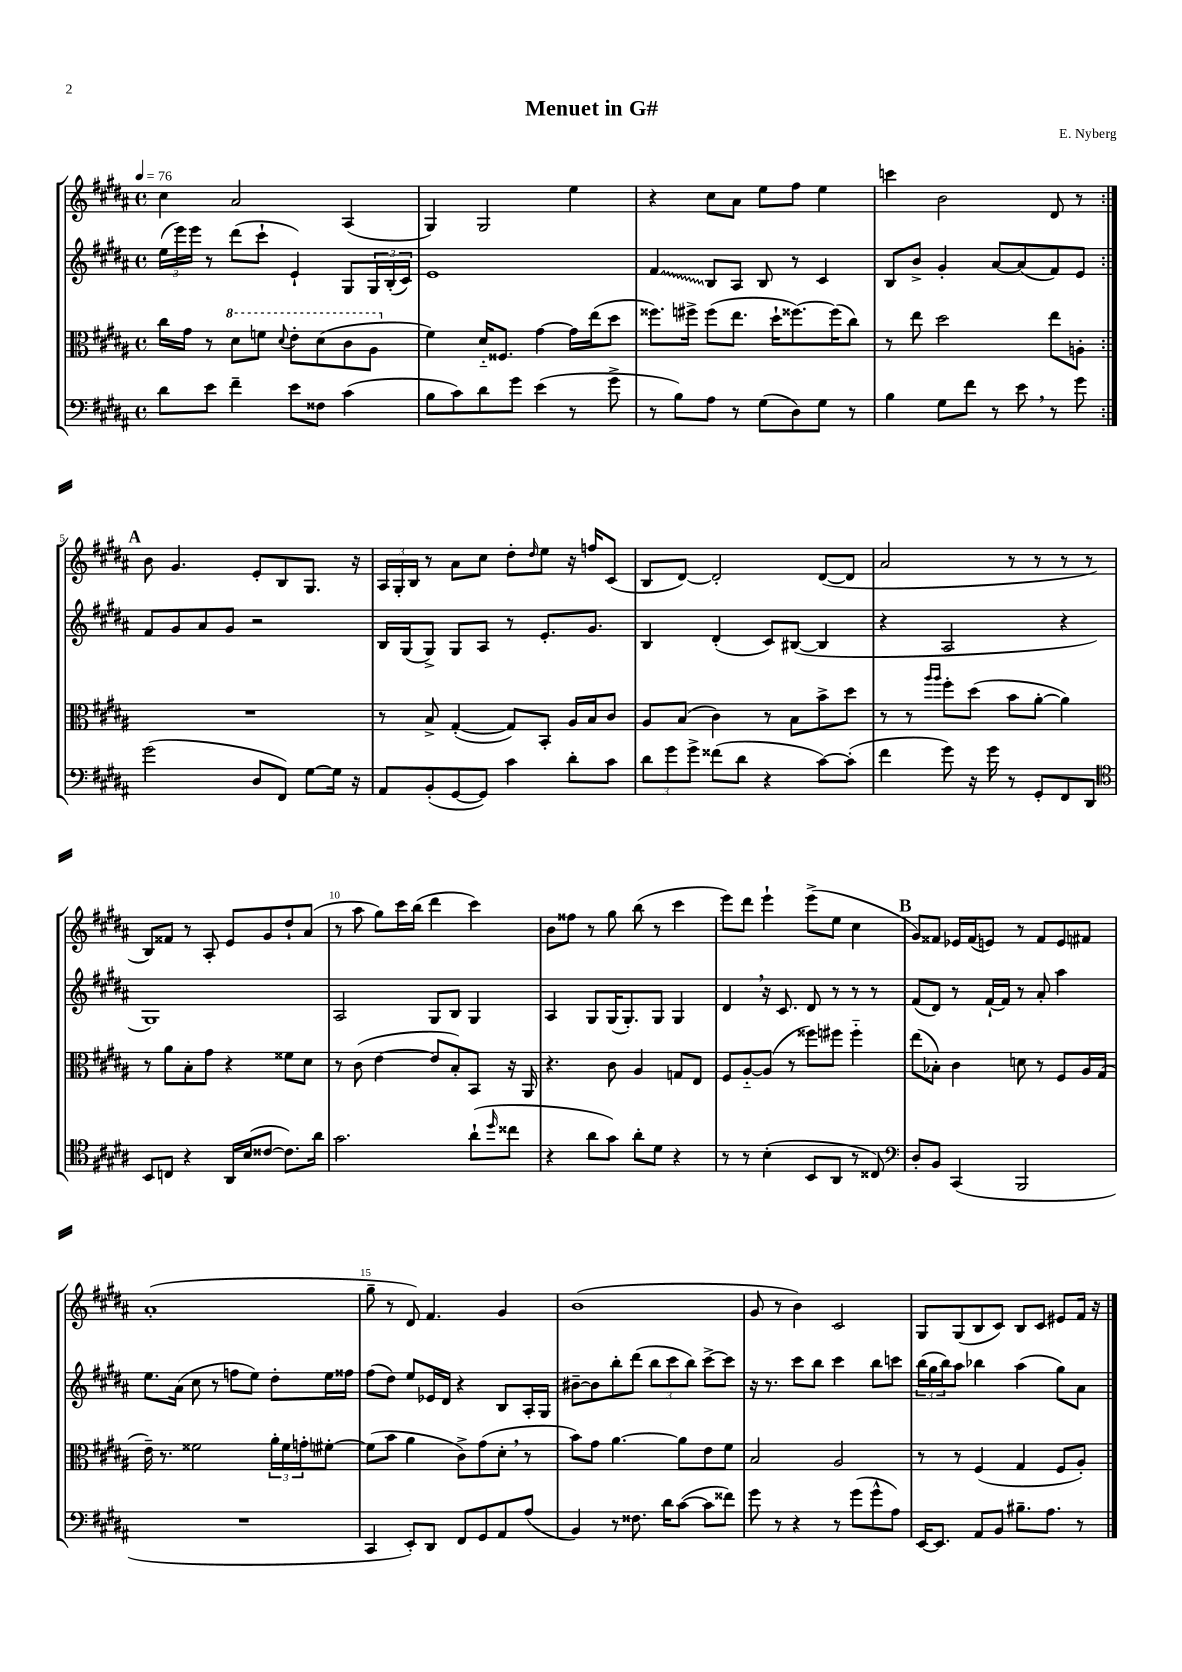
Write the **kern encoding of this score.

**kern	**kern	**kern	**kern
*staff4	*staff3	*staff2	*staff1
*clefF4	*clefC3	*clefG2	*clefG2
*k[f#c#g#d#a#]	*k[f#c#g#d#a#]	*k[f#c#g#d#a#]	*k[f#c#g#d#a#]
*M4/4	*M4/4	*M4/4	*M4/4
*met(c)	*met(c)	*met(c)	*met(c)
*MM76	*MM76	*MM76	*MM76
8d#	16cc#	(24ee	4cc#
.	.	24eee)	.
.	16g#	.	.
.	.	24eee	.
8e	8r	8r	.
4f#~	8dd#	(8ddd#	2a#
.	8ff	8ccc#`	.
.	8qqdd#	.	.
8e	8ee'	4e`)	.
8F##	(8dd#	.	.
(4c#	8cc#	8G#	(4A#
.	8a#	24G#	.
.	.	(24B'	.
.	.	24c#)	.
=	=	=	=
8B	4f#)	1e	4G#)
8c#)	.	.	.
8d#	16d#'~	.	2G#
.	8.F##	.	.
8g#	.	.	.
(4e	[4g#	.	.
8r	16g#]	.	4ee
.	(16ee	.	.
8g#^	8dd#	.	.
=	=	=	=
8r	8.ff##)	4f#	4r
8B)	.	.	.
.	16ff#^	.	.
8A#	(8ff#	8B	8cc#
8r	8.ee	8A#	8a#
(8G#	.	8B	8ee
.	16dd#`	.	.
8D#)	[8.ff##)	8r	8ff#
8G#	.	4c#	4ee
.	(16ff##]	.	.
8r	8cc#)	.	.
=	=	=	=
4B	8r	8B	4ccc
.	8ee	8b^	.
8G#	2dd#	4g#'	2b
8f#	.	.	.
8r	.	[8a#	.
8e	.	(8a#]	.
8r	8ee	8f#)	8d#
8g#	8A'	8e	8r
=:|!	=:|!	=:|!	=:|!
(2g#	1r	8f#	8b
.	.	8g#	4.g#
.	.	8a#	.
.	.	8g#	.
8D#	.	2r	8e'
8FF#)	.	.	8B
[8G#	.	.	8.G#
16G#]	.	.	.
16r	.	.	16r
=	=	=	=
8AA#	8r	16B	24A#
.	.	.	24G#'
.	.	(16G#	.
.	.	.	24B
(8BB'	8B^	8G#^)	8r
[8GG#	([4G#'	8G#	8a#
8GG#])	.	8A#	8cc#
4c#	8G#])	8r	8dd#'
.	.	.	16qqdd#
.	8BB'	8.e'	8ee
8d#'	16A#	.	16r
.	16B	8.g#	16ff
8c#	8c#	.	(8c#
=	=	=	=
12d#	8A#	4B	8B
12g#	.	.	.
.	(8B	.	[8d#)
12g#^	.	.	.
(8f##	4c#)	(4d#'	2d#']
8d#	.	.	.
4r	8r	8c#)	.
.	8B	([8B#	.
[8c#)	8b^	4B#]	([8d#
(8c#']	8dd#	.	8d#]
=	=	=	=
4f#	8r	4r	2a#
.	8r	.	.
.	16qqaa#	.	.
.	16qqaa#	.	.
8g#)	8ff#'	2A#	.
16r	(8dd#	.	.
16g#	.	.	.
8r	8b	.	8r
8GG#'	[8a#'	.	8r
8FF#	4a#])	4r	8r
8DD#	.	.	8r
=	=	=	=
*clefC4	*	*	*
8BB	8r	1G#)	8B)
8C	8a#	.	8f##
4r	8B'	.	8r
.	8g#	.	8A#'
16AA#	4r	.	8e
(16B	.	.	.
[8c##	.	.	8g#
8.c##])	8f##	.	8dd#`
.	8d#	.	(8a#
16a#	.	.	.
=	=	=	=
2.g#	8r	2A#	8r
.	(8c#	.	8aa#
.	[4e	.	8gg#)
.	.	.	16ccc#
.	.	.	(16bb
.	8e]	8G#	4ddd#
.	8B')	8B	.
(8a#`	8BB	4G#	4ccc#)
16qqdd#	.	.	.
8cc##	16r	.	.
.	16AA#	.	.
=	=	=	=
4r	4.r	4A#	8b
.	.	.	8ff##
8a#	.	8G#	8r
8g#)	8c#	(16G#	8gg#
.	.	8.G#')	.
8a#'	4A#	.	(8bb
8d#	.	8G#	8r
4r	8G	4G#	4ccc#
.	8E	.	.
=	=	=	=
8r	8F#	4d#	8eee)
8r	[8A#'~	.	8ddd#
(4B'	(8A#]	16r	4eee`
.	.	8.c#	.
.	8r	.	.
8BB	8ff##)	8d#	(8eee^
8AA#	8ff#	8r	8ee
8r	4ff#'~	8r	4cc#
8C##)	.	8r	.
=	=	=	=
*clefF4	*	*	*
8D#'	(8ee	(8f#	8g#)
8BB	8B-')	8d#)	8f##
(4CC#	4c#	8r	16e-
.	.	.	(16f##
.	.	[16f#`	8e)
.	.	16f#]	.
2BBB	8d	8r	8r
.	8r	8a#'	8f##
.	8F#	4aa#	8e
.	16A#	.	8f#
.	(16G#	.	.
=	=	=	=
1r	16e~)	8.ee	(1a#'
.	8.r	.	.
.	.	(16a#	.
.	2f##	8cc#	.
.	.	8r	.
.	.	8ff	.
.	.	8ee)	.
.	24a#'	8dd#'	.
.	24f##	.	.
.	24g'	.	.
.	[8f#'	16ee	.
.	.	16ff##	.
=	=	=	=
4CC#	(8f#]	(8ff#	8gg#~
.	8b	8dd#)	8r
8EE')	4a#	8ee	8d#)
8DD#	.	16e-	4.f#
.	.	16d#	.
8FF#	8c#^)	4r	.
8GG#	(8g#	.	.
8AA#	8d#'	8B	4g#
(8A#	8r	16A#'	.
.	.	16G#	.
=	=	=	=
4BB)	8b)	[8b#~	(1b
.	8g#	8b#]	.
8r	[4.a#	8bb'	.
8.F##	.	(8ddd#	.
.	.	12bb	.
16d#	.	.	.
.	.	12ccc#	.
([8c#	8a#]	.	.
.	.	12bb)	.
8c#]	8e	[8ccc#^	.
8f##)	8f#	8ccc#]	.
=	=	=	=
8g#	2B	16r	8g#
.	.	8.r	.
8r	.	.	8r
4r	.	8ccc#	4b)
.	.	8bb	.
8r	2A#	4ccc#	2c#
(8g#	.	.	.
8g#^^	.	8bb	.
8A#)	.	8ccc	.
=	=	=	=
[16EE	8r	(24bb	8G#
.	.	24gg#	.
8.EE]	.	.	.
.	.	24bb)	.
.	8r	8aa#	(8G#
8AA#	(4F#	4bb-	8B
8BB	.	.	8c#)
8.B#~	4G#	(4aa#	8B
.	.	.	8c#
8.A#	.	.	.
.	8F#	8gg#)	8e#
8r	8A#')	8a#	16f#
.	.	.	16r
==	==	==	==
*-	*-	*-	*-
